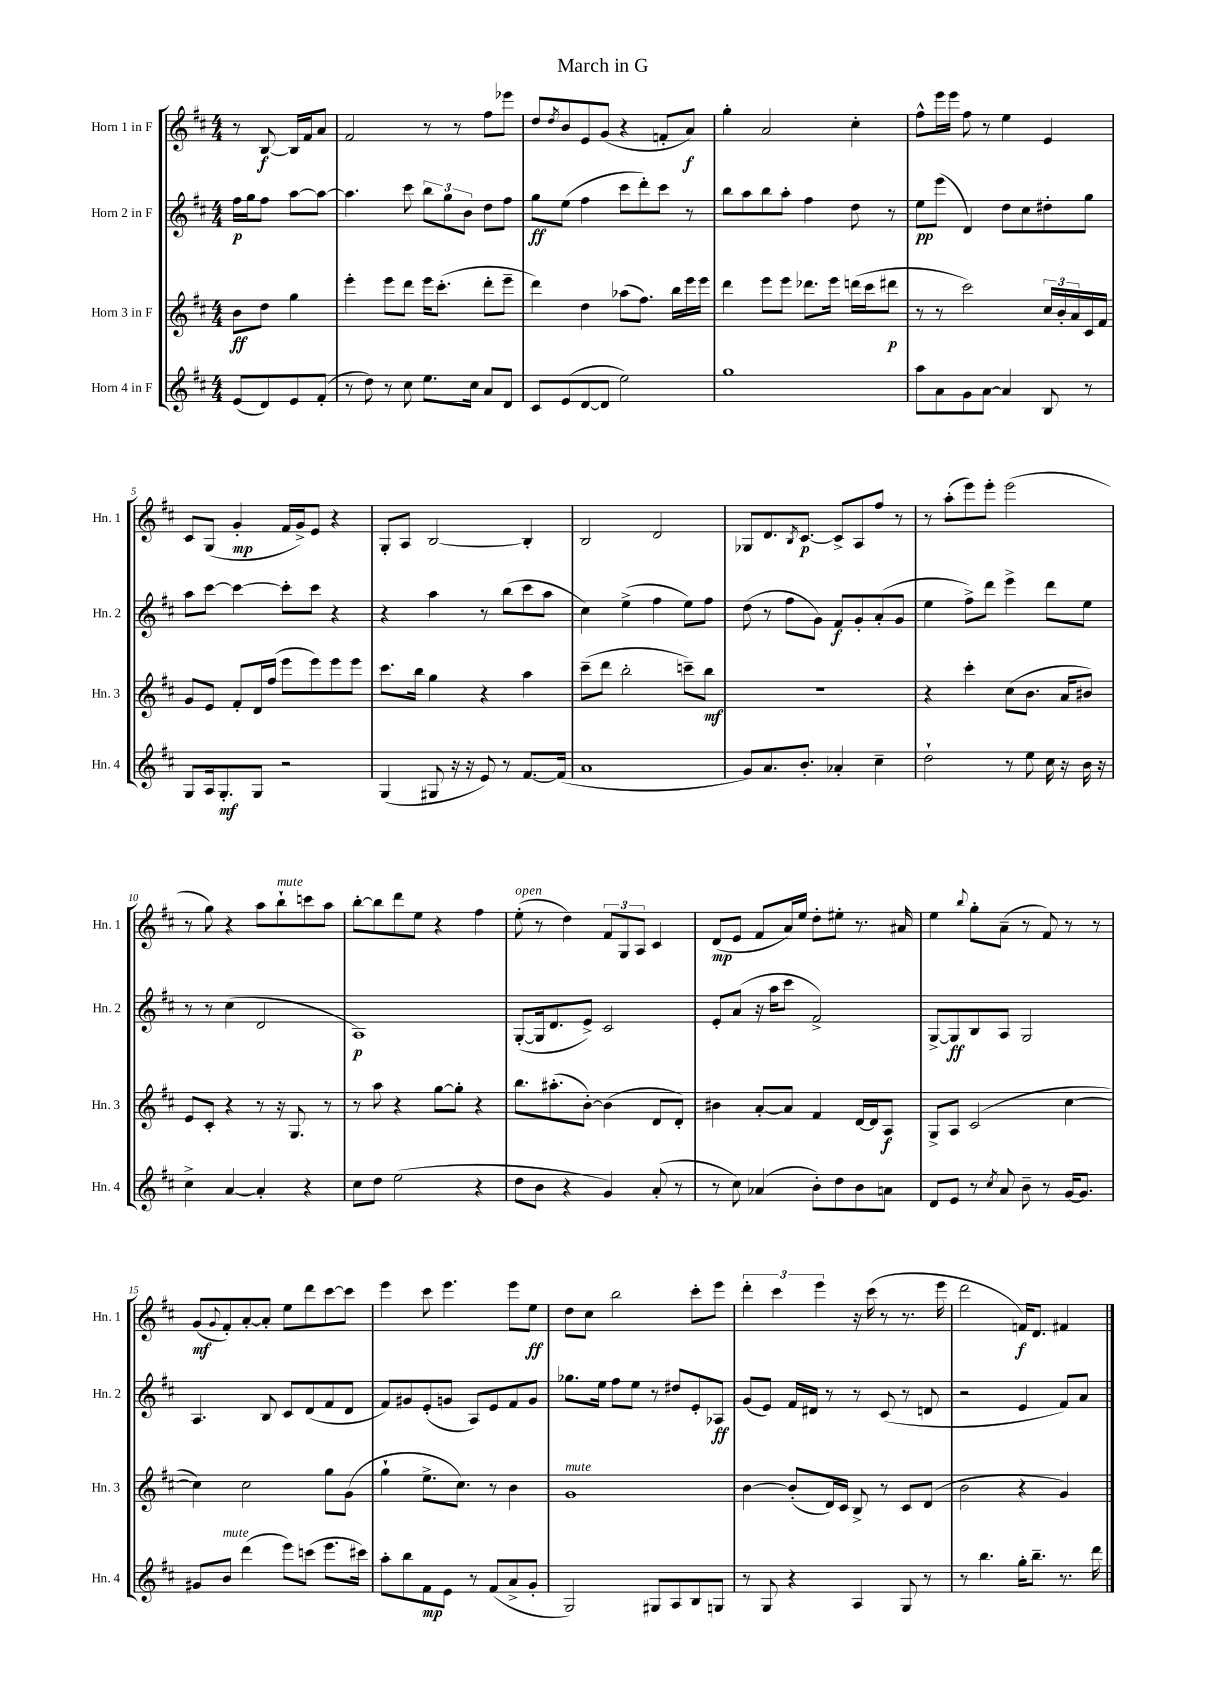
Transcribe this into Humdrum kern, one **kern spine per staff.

**kern	**dynam	**kern	**dynam	**kern	**dynam	**kern	**dynam
*part4	*part4	*part3	*part3	*part2	*part2	*part1	*part1
*staff4	*staff4	*staff3	*staff3	*staff2	*staff2	*staff1	*staff1
*I"Horn 4 in F	*	*I"Horn 3 in F	*	*I"Horn 2 in F	*	*I"Horn 1 in F	*
*I'Hn. 4	*	*I'Hn. 3	*	*I'Hn. 2	*	*I'Hn. 1	*
*clefG2	*	*clefG2	*	*clefG2	*	*clefG2	*
*k[f#c#]	*	*k[f#c#]	*	*k[f#c#]	*	*k[f#c#]	*
*M4/4	*	*M4/4	*	*M4/4	*	*M4/4	*
=	=	=	=	=	=	=	=
(8e/L	.	8b\L	ff	16ff#\LL	p	8r	.
.	.	.	.	16gg\J	.	.	.
8d/)	.	8dd\J	.	8ff#\J	.	[8B/	f
8e/	.	4gg\	.	[8aa\L	.	16B/LL]	.
.	.	.	.	.	.	16f#/J	.
(8f#'/J	.	.	.	8aa\J_	.	8a/J	.
=1	=1	=1	=1	=1	=1	=1	=1
8r	.	4eee'\	.	4.aa\]	.	2f#/	.
8dd\)	.	.	.	.	.	.	.
8r	.	8eee\L	.	.	.	.	.
8cc#\	.	8ddd\J	.	8ccc#\	.	.	.
8.ee\L	.	16eee\KL	.	12bb\L	.	8r	.
.	.	(8.ccc#'\J	.	.	.	.	.
.	.	.	.	12gg\	.	.	.
.	.	.	.	.	.	8r	.
.	.	.	.	12b\J	.	.	.
16cc#\Jk	.	.	.	.	.	.	.
8a/L	.	8ddd'\L	.	8dd\L	.	8ff#\L	.
8d/J	.	8eee~\J	.	8ff#\J	.	8eee-X\J	.
=2	=2	=2	=2	=2	=2	=2	=2
8c#/L	.	4ddd\)	.	8gg\L	ff	8dd/L	.
.	.	.	.	.	.	8qdd/	.
(8e/	.	.	.	(8ee\J	.	8b/	.
[8d/	.	4dd\	.	4ff#\	.	8e/	.
8d/J]	.	.	.	.	.	(8g/J	.
2ee\)	.	(8aa-X\L	.	8ccc#\L	.	4r	.
.	.	8.ff#\J)	.	8ddd'\)	.	.	.
.	.	.	.	8ccc#\J	.	8fn'/L	.
.	.	16bb\LL	.	.	.	.	.
.	.	16eee\	.	8r	.	8a/J)	f
.	.	16eee\JJ	.	.	.	.	.
=3	=3	=3	=3	=3	=3	=3	=3
1gg	.	4ddd\	.	8bb\L	.	4gg'\	.
.	.	.	.	8aa\	.	.	.
.	.	8eee\L	.	8bb\	.	2a/	.
.	.	8eee\J	.	8aa'\J	.	.	.
.	.	8.ddd-X\L	.	4ff#\	.	.	.
.	.	16eee\Jk	.	.	.	.	.
.	.	(16dddn\LL	.	8dd\	.	4cc#'\	.
.	.	16ccc#\J	.	.	.	.	.
.	.	8ddd#X\J	p	8r	.	.	.
=4	=4	=4	=4	=4	=4	=4	=4
8aa\L	.	8r	.	8ee\L	pp	8ff#^^\L	.
8a\	.	8r	.	(8eee\J	.	16eee\L	.
.	.	.	.	.	.	16eee\JJ	.
8g\	.	2ccc#\)	.	4d/)	.	8ff#\	.
[8a\J	.	.	.	.	.	8r	.
4a/]	.	.	.	8dd\L	.	4ee\	.
.	.	.	.	8cc#\	.	.	.
8B/	.	24cc#/LL	.	8dd#X'\	.	4e/	.
.	.	24b'/	.	.	.	.	.
.	.	24a/	.	.	.	.	.
8r	.	16c#/	.	8gg\J	.	.	.
.	.	16f#/JJ	.	.	.	.	.
!!LO:LB:g=z
=5	=5	=5	=5	=5	=5	=5	=5
8G/L	.	8g/L	.	8aa\L	.	8c#/L	.
16A/k	.	8e/J	.	[8ccc#\J	.	(8G/J	.
8.G'/	mf	.	.	.	.	.	.
.	.	8f#'/L	.	4ccc#\_	.	4g'/	mp
8G/J	.	16d/L	.	.	.	.	.
.	.	(16ff#/JJ	.	.	.	.	.
2r	.	8eee\L	.	8ccc#'\L]	.	16f#/LL	.
.	.	.	.	.	.	16g^/J)	.
.	.	8eee\)	.	8ccc#\J	.	8e/J	.
.	.	8eee\	.	4r	.	4r	.
.	.	8eee\J	.	.	.	.	.
=6	=6	=6	=6	=6	=6	=6	=6
(4G/	.	8.ccc#\L	.	4r	.	8G'/L	.
.	.	.	.	.	.	8A/J	.
.	.	16bb\Jk	.	.	.	.	.
8G#X/	.	4gg\	.	4aa\	.	[2B/	.
16r	.	.	.	.	.	.	.
16r	.	.	.	.	.	.	.
8e/)	.	4r	.	8r	.	.	.
8r	.	.	.	(8bb\L	.	.	.
[8.f#/L	.	4aa\	.	8ccc#\	.	4B'/]	.
.	.	.	.	8aa\J	.	.	.
(16f#/Jk]	.	.	.	.	.	.	.
=7	=7	=7	=7	=7	=7	=7	=7
1a	.	(8ccc#~\L	.	4cc#\)	.	2B/	.
.	.	8ddd\J	.	.	.	.	.
.	.	2bb'\	.	(4ee^\	.	.	.
.	.	.	.	4ff#\	.	2d/	.
.	.	8cccn~\L)	.	8ee\L)	.	.	.
.	.	8bb\J	mf	8ff#\J	.	.	.
=8	=8	=8	=8	=8	=8	=8	=8
8g/L)	.	1r	.	(8dd\	.	8G-X/L	.
8.a/	.	.	.	8r	.	8.d/	.
.	.	.	.	8ff#\L	.	.	.
.	.	.	.	.	.	8qB/	.
8.b'/J	.	.	.	.	.	[8.c#/J	p
.	.	.	.	8g\J)	.	.	.
4a-X'/	.	.	.	8f#/L	f	8c#^/L]	.
.	.	.	.	8g'/	.	8A/	.
4cc#~\	.	.	.	(8a'/	.	8ff#/J	.
.	.	.	.	8g/J	.	8r	.
=9	=9	=9	=9	=9	=9	=9	=9
2dd`\	.	4r	.	4ee\	.	8r	.
.	.	.	.	.	.	(8aa'\L	.
.	.	4ccc#'\	.	8ff#^\L)	.	8eee\)	.
.	.	.	.	8ddd\J	.	8eee'\J	.
8r	.	(8cc#\L	.	4eee^\	.	(2eee\	.
8ee\	.	8.b\J	.	.	.	.	.
16cc#\	.	.	.	8ddd\L	.	.	.
16r	.	16a/KL	.	.	.	.	.
16b\	.	8b#X/J)	.	8ee\J	.	.	.
16r	.	.	.	.	.	.	.
!!LO:LB:g=z
=10	=10	=10	=10	=10	=10	=10	=10
4cc#^\	.	8e/L	.	8r	.	8r	.
.	.	8c#'/J	.	8r	.	8gg\)	.
[4a/	.	4r	.	(4cc#\	.	4r	.
4a'/]	.	8r	.	2d/	.	8aa\L	.
!	!	!	!	!	!	!LO:TX:a:i:t=mute	!
.	.	16r	.	.	.	8bb`\	.
.	.	8.G/	.	.	.	.	.
4r	.	.	.	.	.	8cccn\	.
.	.	8r	.	.	.	8aa\J	.
=11	=11	=11	=11	=11	=11	=11	=11
8cc#\L	.	8r	.	1A)	p	[8bb'\L	.
8dd\J	.	8aa\	.	.	.	8bb\]	.
(2ee\	.	4r	.	.	.	8ddd\	.
.	.	.	.	.	.	8ee\J	.
.	.	[8gg\L	.	.	.	4r	.
.	.	8gg'\J]	.	.	.	.	.
4r	.	4r	.	.	.	4ff#\	.
=12	=12	=12	=12	=12	=12	=12	=12
!	!	!	!	!	!	!LO:TX:a:i:t=open	!
8dd\L	.	8.bb\L	.	([8G'/L	.	(8ee'\	.
8b\J	.	.	.	16G/k]	.	8r	.
.	.	(8.aa#X'\	.	8.d/	.	.	.
4r	.	.	.	.	.	4dd\)	.
.	.	[8b'\J)	.	8e^/J)	.	.	.
4g/)	.	(4b\]	.	2c#/	.	12f#/L	.
.	.	.	.	.	.	12G/	.
.	.	.	.	.	.	12A/J	.
(8a'/	.	8d/L	.	.	.	4c#/	.
8r	.	8d'/J)	.	.	.	.	.
=13	=13	=13	=13	=13	=13	=13	=13
8r	.	4b#X\	.	8e'/L	.	(8d/L	mp
8cc#\)	.	.	.	(8a/J	.	8e/J	.
(4a-X/	.	[8a'/L	.	16r	.	8f#/L	.
.	.	.	.	16aa\KL	.	.	.
.	.	8a/J]	.	8ccc#\J	.	16a/L)	.
.	.	.	.	.	.	16ee/JJ	.
8b'\L)	.	4f#/	.	2f#^/)	.	8dd'\L	.
8dd\	.	.	.	.	.	8ee#X'\J	.
8b\	.	[16d/LL	.	.	.	8.r	.
.	.	16d/J]	.	.	.	.	.
8an\J	.	8A/J	f	.	.	.	.
.	.	.	.	.	.	16a#X/	.
=14	=14	=14	=14	=14	=14	=14	=14
8d/L	.	8G^/L	.	[8G^/L	.	4ee\	.
8e/J	.	8A/J	.	8G/]	ff	.	.
.	.	.	.	.	.	8qqbb/	.
8r	.	(2c#/	.	8B/	.	8gg'\L	.
8qcc#/	.	.	.	.	.	.	.
8a/	.	.	.	8A/J	.	(8a~\J	.
8b~\	.	.	.	2G/	.	8r	.
8r	.	.	.	.	.	8f#/)	.
[16g/KL	.	[4cc#\	.	.	.	8r	.
8.g/J]	.	.	.	.	.	.	.
.	.	.	.	.	.	8r	.
!!LO:LB:g=z
=15	=15	=15	=15	=15	=15	=15	=15
8g#X/L	.	4cc#\])	.	4.A/	.	(8g/L	mf
.	.	.	.	.	.	8qqg/	.
!LO:TX:a:i:t=mute	!	!	!	!	!	!	!
8b/J	.	.	.	.	.	8f#'/)	.
(4ddd\	.	2cc#\	.	.	.	[8a'/	.
.	.	.	.	8B/	.	8a'/J]	.
8eee\L)	.	.	.	8c#/L	.	8ee\L	.
(8cccn\J	.	.	.	(8d/	.	8ddd\	.
8.eee\L	.	8gg\L	.	8f#/	.	[8ccc#\	.
.	.	(8g\J	.	8d/J	.	8ccc#\J]	.
16ccc#X\Jk)	.	.	.	.	.	.	.
=16	=16	=16	=16	=16	=16	=16	=16
8aa'\L	.	4gg`\	.	8f#/L)	.	4eee\	.
8bb\	.	.	.	8g#X/	.	.	.
8f#\	mp	8.ee^\L	.	(8e'/	.	8ccc#\	.
8e\J	.	.	.	8gn/J	.	4.eee\	.
.	.	8.cc#\J)	.	.	.	.	.
8r	.	.	.	8A/L)	.	.	.
(8f#/L	.	8r	.	8e/	.	.	.
8a^/	.	4b\	.	8f#/	.	8eee\L	.
8g'/J	.	.	.	8g/J	.	8ee\J	ff
=17	=17	=17	=17	=17	=17	=17	=17
!	!	!LO:TX:a:i:t=mute	!	!	!	!	!
2G/)	.	1g	.	8.gg-X\L	.	8dd\L	.
.	.	.	.	.	.	8cc#\J	.
.	.	.	.	16ee\Jk	.	.	.
.	.	.	.	8ff#\L	.	2bb\	.
.	.	.	.	8ee\J	.	.	.
8G#X/L	.	.	.	8r	.	.	.
8A/	.	.	.	8dd#X/L	.	.	.
8B/	.	.	.	8e'/	.	8ccc#'\L	.
8Gn/J	.	.	.	8A-X/J	ff	8eee\J	.
=18	=18	=18	=18	=18	=18	=18	=18
8r	.	[4b\	.	(8g/L	.	6ddd'\	.
8G/	.	.	.	8e/J)	.	.	.
.	.	.	.	.	.	6ccc#\	.
4r	.	(8b'/L]	.	16f#/LL	.	.	.
.	.	.	.	16d#X/JJ	.	.	.
.	.	.	.	.	.	6eee\	.
.	.	16d/L)	.	8r	.	.	.
.	.	16c#/JJ	.	.	.	.	.
4A/	.	8B^/	.	8r	.	16r	.
.	.	.	.	.	.	(16ccc#\	.
.	.	8r	.	(8c#/	.	8r	.
8G/	.	8c#/L	.	8r	.	8.r	.
8r	.	(8d/J	.	8dn/	.	.	.
.	.	.	.	.	.	16eee\	.
=19	=19	=19	=19	=19	=19	=19	=19
8r	.	2b\	.	2r	.	2ddd\	.
4.bb\	.	.	.	.	.	.	.
16gg'\KL	.	4r	.	4e/	.	16fn/KL)	f
8.bb~\J	.	.	.	.	.	8.d/J	.
8.r	.	4g/)	.	8f#/L)	.	4f#X/	.
.	.	.	.	8a/J	.	.	.
16ddd\	.	.	.	.	.	.	.
==	==	==	==	==	==	==	==
*-	*-	*-	*-	*-	*-	*-	*-
